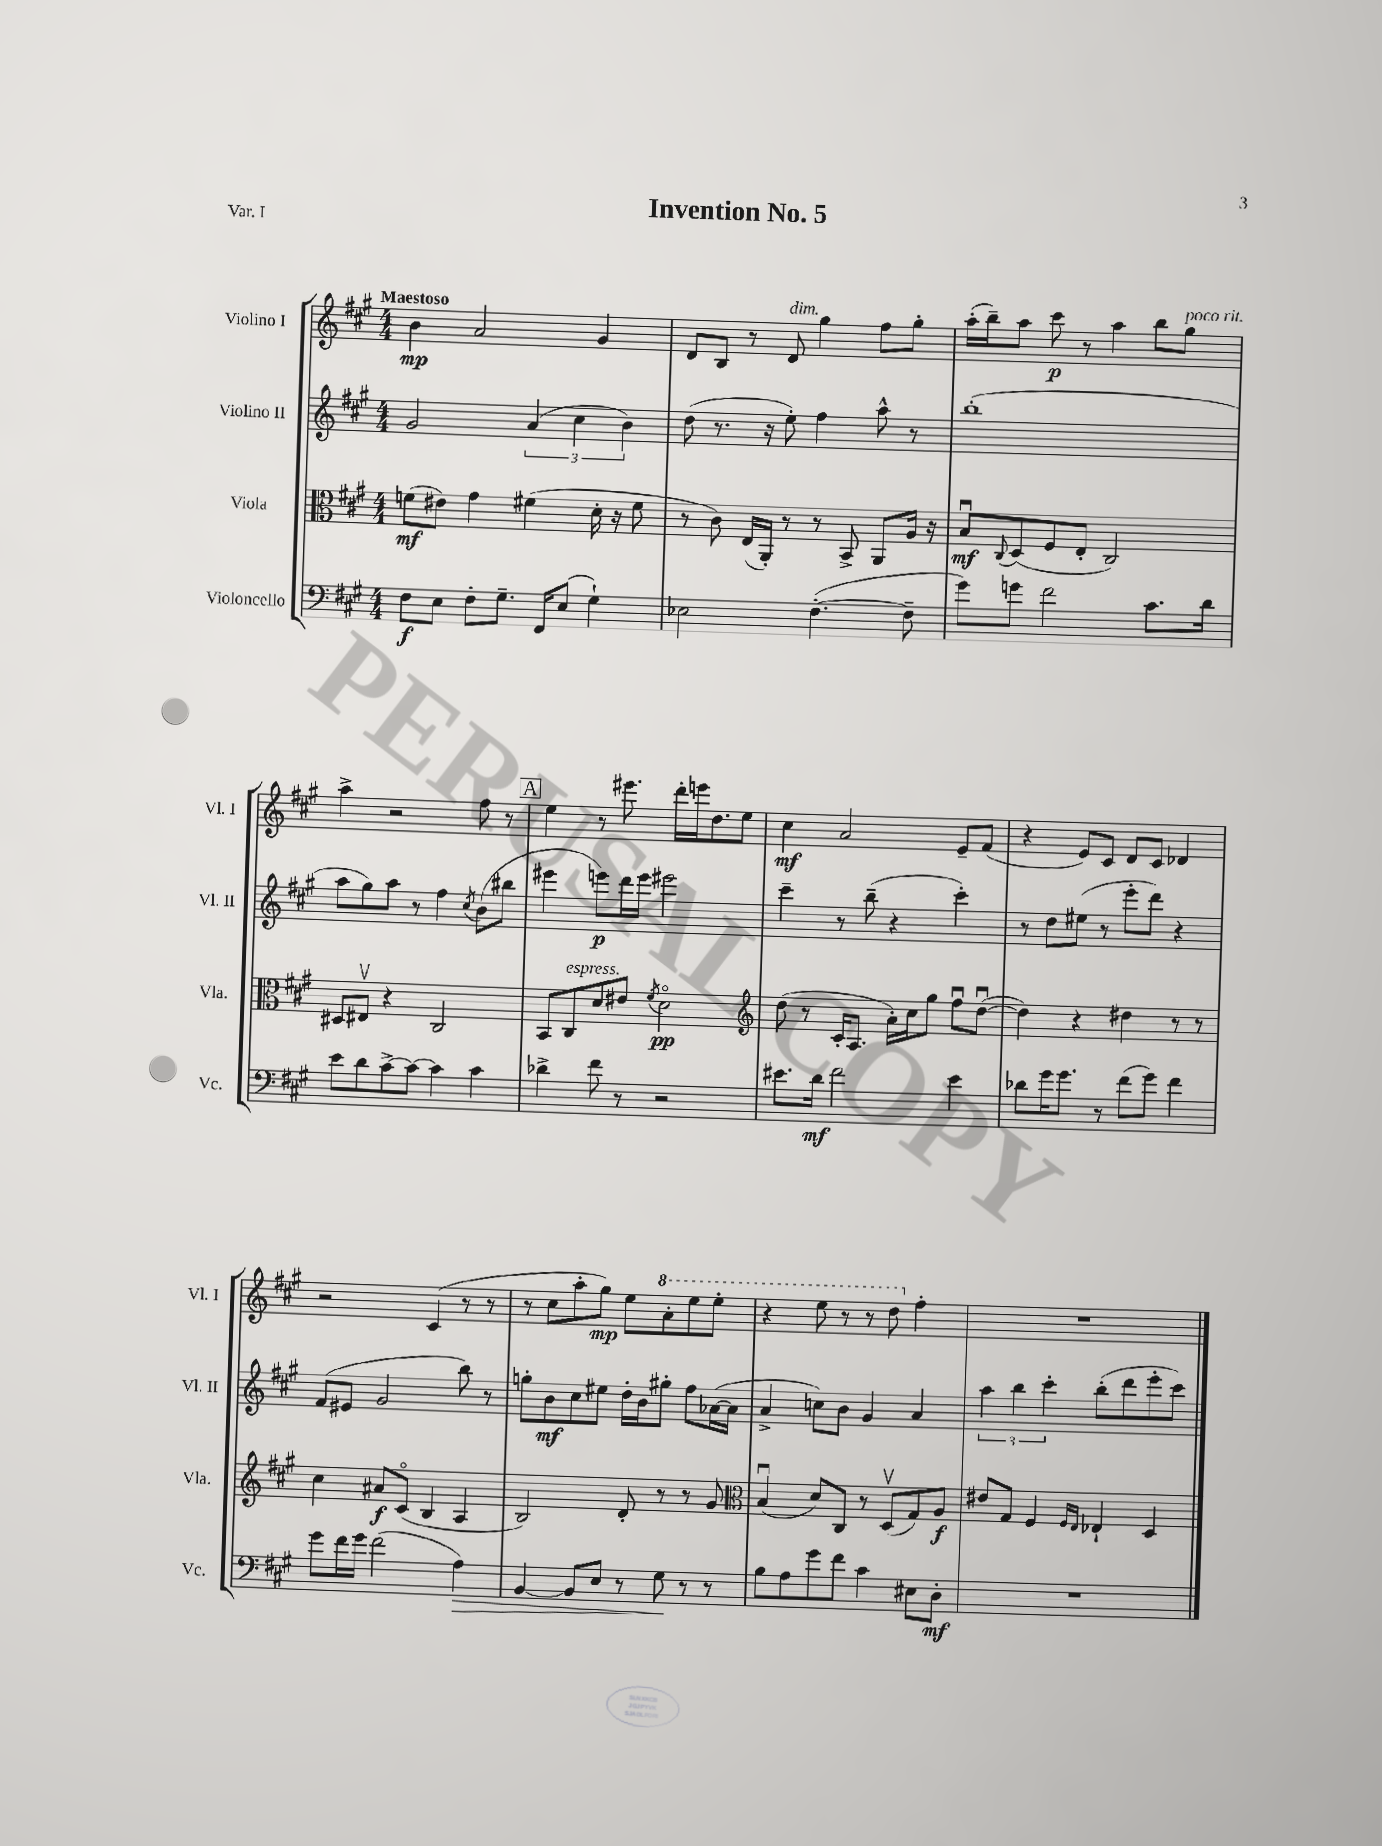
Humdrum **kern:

**kern	**dynam	**kern	**dynam	**kern	**dynam	**kern	**dynam
*part4	*part4	*part3	*part3	*part2	*part2	*part1	*part1
*staff4	*staff4	*staff3	*staff3	*staff2	*staff2	*staff1	*staff1
*I"Violoncello	*	*I"Viola	*	*I"Violino II	*	*I"Violino I	*
*I'Vc.	*	*I'Vla.	*	*I'Vl. II	*	*I'Vl. I	*
*clefF4	*	*clefC3	*	*clefG2	*	*clefG2	*
*k[f#c#g#]	*	*k[f#c#g#]	*	*k[f#c#g#]	*	*k[f#c#g#]	*
*M4/4	*	*M4/4	*	*M4/4	*	*M4/4	*
=1	=1	=1	=1	=1	=1	=1	=1
!	!	!	!	!	!	!LO:TX:a:B:t=Maestoso	!
8F#\L	f	(8fn\L	mf	2g#/	.	4b\	mp
8E\J	.	8e#X\J)	.	.	.	.	.
8F#'\L	.	4g#\	.	.	.	2a/	.
8.G#~\J	.	.	.	.	.	.	.
.	.	(4f#X\	.	(6a/	.	.	.
16FF#/KL	.	.	.	.	.	.	.
(8E/J	.	.	.	.	.	.	.
.	.	.	.	6cc#\	.	.	.
4G#`\)	.	16d'\	.	.	.	4g#/	.
.	.	16r	.	.	.	.	.
.	.	.	.	6b\)	.	.	.
.	.	8f#\	.	.	.	.	.
=2	=2	=2	=2	=2	=2	=2	=2
2E-X\	.	8r	.	(8dd\	.	8d/L	.
.	.	8c#\)	.	8.r	.	8B/J	.
.	.	(16E/LL	.	.	.	8r	.
.	.	16AA'/JJ)	.	16r	.	.	.
!	!	!	!	!	!	!LO:TX:a:i:t=dim.	!
.	.	8r	.	8ee'\)	.	8d/	.
([4.F#'\	.	8r	.	4ff#\	.	4gg#\	.
.	.	8BB^/	.	.	.	.	.
.	.	8AA/L	.	8aa^^\	.	8ff#\L	.
8F#~\]	.	16A/Jk	.	8r	.	8gg#'\J	.
.	.	16r	.	.	.	.	.
=3	=3	=3	=3	=3	=3	=3	=3
8g#\L)	.	8Bu/L	mf	(1bb'	.	(16aa'\LL	.
.	.	.	.	.	.	16bb~\J)	.
.	.	8qqC#/	.	.	.	.	.
8gn\J	.	(8D/	.	.	.	8aa\J	.
2f#\	.	8F#/	.	.	.	8ccc#\	p
.	.	8E'/J	.	.	.	8r	.
.	.	2C#/)	.	.	.	4aa\	.
8.c#\L	.	.	.	.	.	8bb\L	.
!	!	!	!	!	!	!LO:TX:a:i:t=poco rit.	!
.	.	.	.	.	.	8gg#\J	.
16d\Jk	.	.	.	.	.	.	.
!!LO:LB:g=z
=4	=4	=4	=4	=4	=4	=4	=4
8e\L	.	8D#X/L	.	8aa\L	.	4aa^\	.
8d\	.	8E#Xv/J	.	8gg#\)	.	.	.
[8c#^\	.	4r	.	8aa\J	.	2r	.
8c#\J_	.	.	.	8r	.	.	.
4c#\]	.	2C#/	.	4ff#\	.	.	.
.	.	.	.	8qcc#/	.	.	.
4c#\	.	.	.	(8b\L	.	8ff#\	.
.	.	.	.	8bb#X\J	.	8r	.
!!LO:REH:place=s1:t=A
=5	=5	=5	=5	=5	=5	=5	=5
4d-X^\	.	8BB/L	.	4eee#X\	.	4ee\	.
!	!	!LO:TX:a:i:t=espress.	!	!	!	!	!
.	.	8C#/	.	.	.	.	.
8f#\	.	8d/	.	8eeen\L)	p	8r	.
8r	.	8e#X/J	.	16ddd\L	.	8.eee#X\	.
.	.	.	.	16eee\JJ	.	.	.
.	.	8qf#/	.	.	.	.	.
2r	.	2d\	pp	2eee#X\	.	.	.
.	.	.	.	.	.	16ddd'\LL	.
.	.	.	.	.	.	16eeen\J	.
.	.	.	.	.	.	8.dd\	.
.	.	.	.	.	.	8ee\J	.
=6	=6	=6	=6	=6	=6	=6	=6
*	*	*clefG2	*	*	*	*	*
8.e#X\L	.	(8dd\	.	4ccc#~\	.	4cc#\	mf
.	.	8r	.	.	.	.	.
16d\Jk	mf	.	.	.	.	.	.
2f#\	.	16c#'/KL	.	8r	.	2a/	.
.	.	8.A/J	.	.	.	.	.
.	.	.	.	(8bb~\	.	.	.
.	.	16a'\LL)	.	4r	.	.	.
.	.	16cc#\J	.	.	.	.	.
.	.	8gg#\J	.	.	.	.	.
4e#\	.	8ff#u\L	.	4ccc#'\)	.	8e~/L	.
.	.	([8ddu\J	.	.	.	(8f#/J	.
=7	=7	=7	=7	=7	=7	=7	=7
8d-X\L	.	4dd\])	.	8r	.	4r	.
16g#\K	.	.	.	8dd\L	.	.	.
8.g#\J	.	.	.	.	.	.	.
.	.	4r	.	(8ee#X\J	.	8e/L)	.
8r	.	.	.	8r	.	8c#/J	.
(8f#\L	.	4dd#X\	.	8eee'\L	.	8d/L	.
8g#\J)	.	.	.	8ddd\J)	.	8c#/J	.
4f#\	.	8r	.	4r	.	4d-X/	.
.	.	8r	.	.	.	.	.
!!LO:LB:g=z
=8	=8	=8	=8	=8	=8	=8	=8
8g#\L	.	4cc#\	.	(8f#/L	.	2r	.
16f#\L	.	.	.	8e#X/J	.	.	.
16g#\JJ	.	.	.	.	.	.	.
(2f#\	.	8a#X/L	f	2g#/	.	.	.
.	.	(8c#/J	.	.	.	.	.
.	.	4B/	.	.	.	(4c#/	.
!	!LO:HP:b	!	!	!	!	!	!
4A\)	>	4A/	.	8bb\)	.	8r	.
.	.	.	.	8r	.	8r	.
=9	=9	=9	=9	=9	=9	=9	=9
[4BB/	.	2B/)	.	8ggn'\L	.	8r	.
.	.	.	.	8b\	mf	8cc#\L	.
8BB/L]	.	.	.	8cc#\	.	8aa'\	.
8E/J	.	.	.	8ee#X\J	.	8gg#\J)	mp
8r	.	8d'/	.	16dd'\LL	.	8ee\L	.
.	.	.	.	16b\J	.	.	.
*	*	*	*	*	*	*8va	*
8G#\	.	8r	.	8gg#X'\J	.	8aa'\	.
8r	]	8r	.	8ff#\L	.	8eee\	.
8r	.	8g#/	.	([16a-X\L	.	8eee'\J	.
.	.	.	.	16a-\JJ]	.	.	.
=10	=10	=10	=10	=10	=10	=10	=10
*	*	*clefC3	*	*	*	*	*
8B\L	.	(4Bu/	.	4a^/	.	4r	.
8A\	.	.	.	.	.	.	.
8g#\	.	8d/L)	.	8ccn\L)	.	8eee\	.
8f#\J	.	8C#/J	.	8b\J	.	8r	.
4c#\	.	8r	.	4g#/	.	8r	.
.	.	(8Dv/L	.	.	.	8ddd\	.
*	*	*	*	*	*	*X8va	*
8E#X\L	.	8G#/)	.	4a/	.	4ff#'\	.
8D'\J	mf	8A/J	f	.	.	.	.
=11	=11	=11	=11	=11	=11	=11	=11
1r	.	8e#X/L	.	6aa\	.	1r	.
.	.	8G#/J	.	.	.	.	.
.	.	.	.	6bb\	.	.	.
.	.	4F#/	.	.	.	.	.
.	.	.	.	6ccc#'\	.	.	.
.	.	16qqF#/LL	.	.	.	.	.
.	.	16qqE/JJ	.	.	.	.	.
.	.	4E-X`/	.	(8bb'\L	.	.	.
.	.	.	.	8ddd\	.	.	.
.	.	4D/	.	8eee'\	.	.	.
.	.	.	.	8ccc#\J)	.	.	.
==	==	==	==	==	==	==	==
*-	*-	*-	*-	*-	*-	*-	*-
